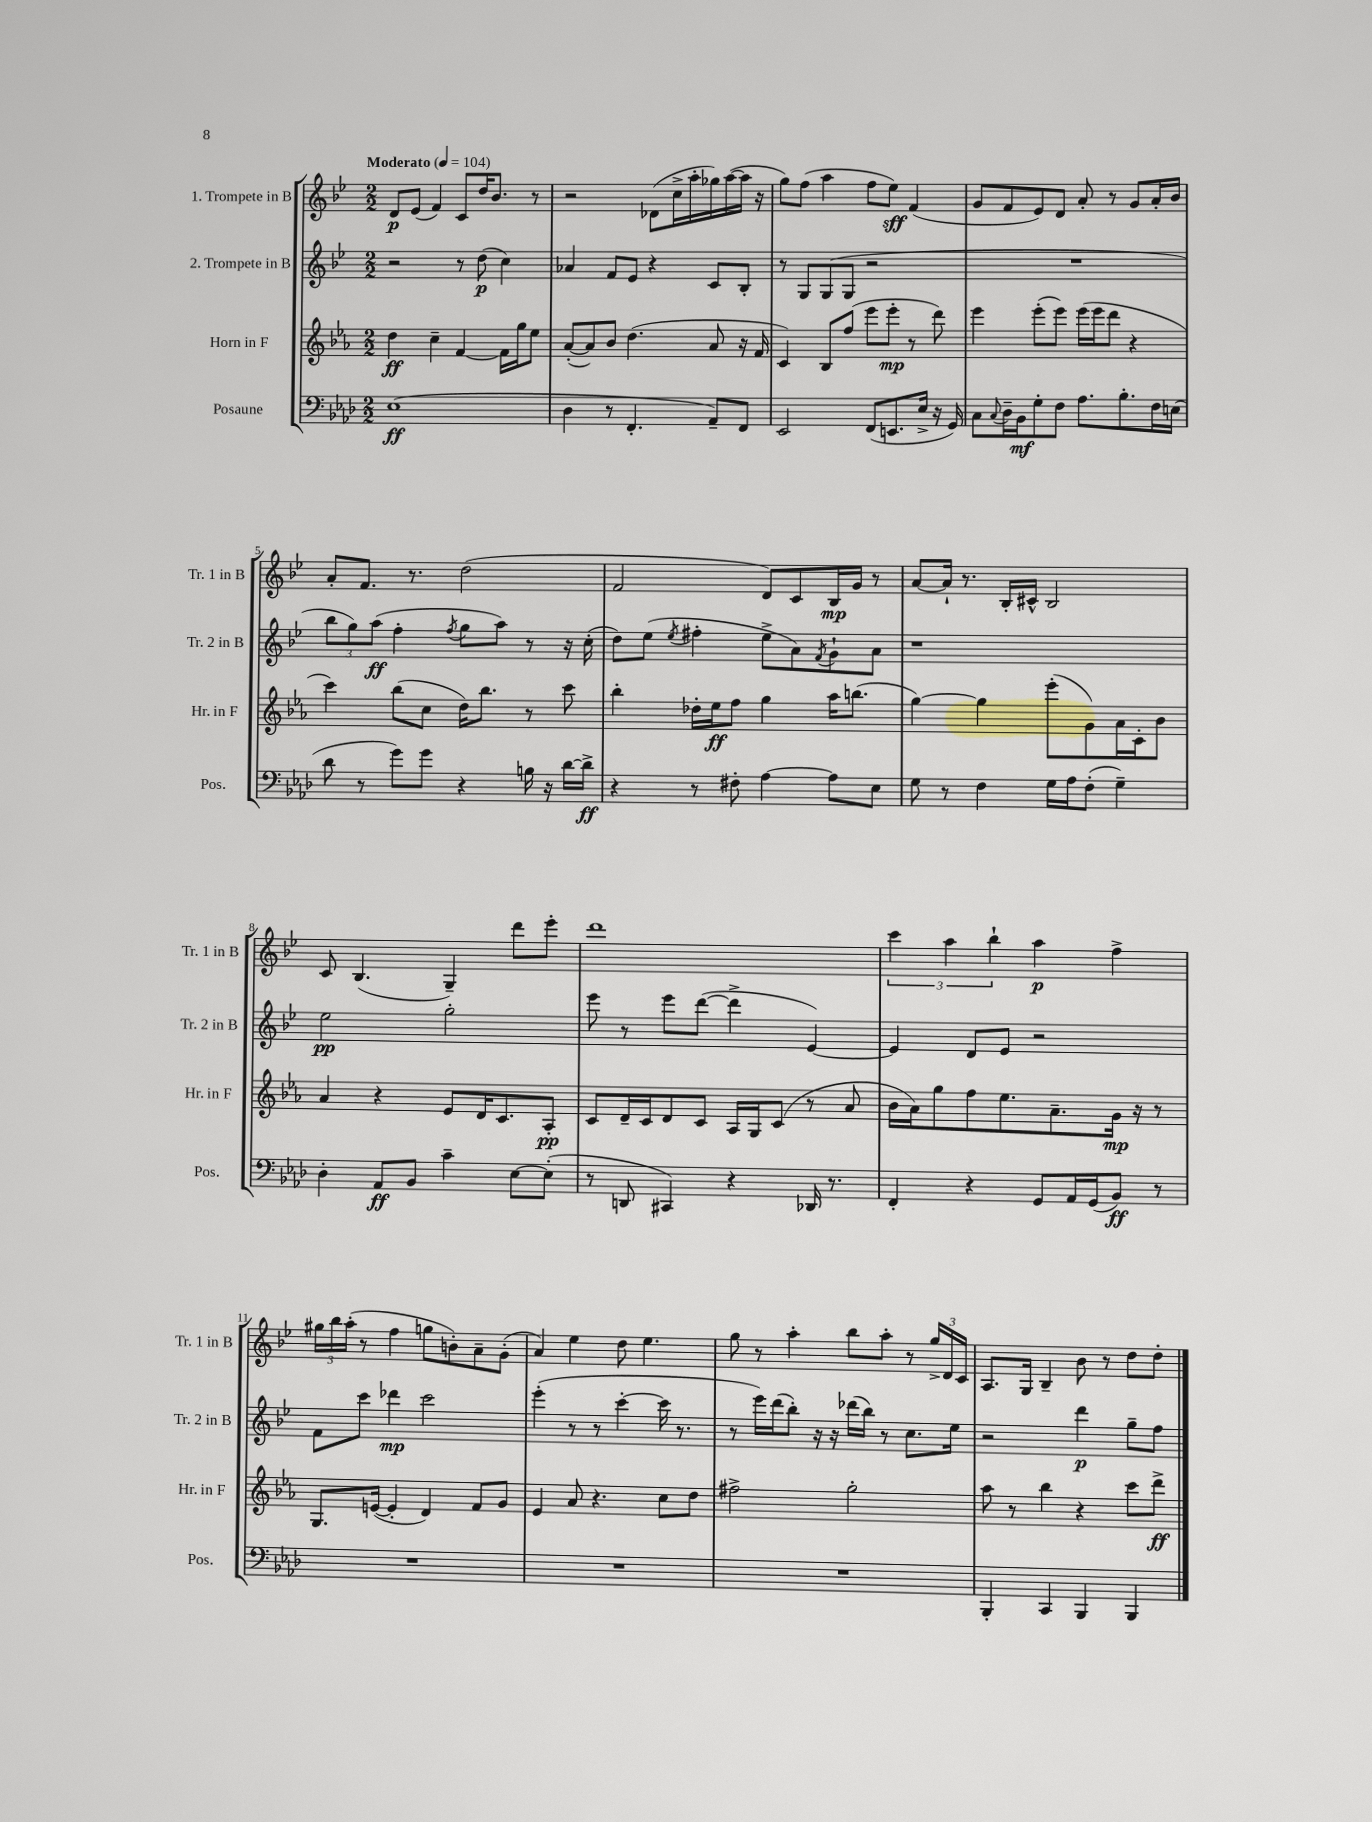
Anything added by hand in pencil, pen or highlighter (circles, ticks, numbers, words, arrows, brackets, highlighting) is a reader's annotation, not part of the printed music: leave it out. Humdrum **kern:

**kern	**dynam	**kern	**dynam	**kern	**dynam	**kern	**dynam
*part4	*part4	*part3	*part3	*part2	*part2	*part1	*part1
*staff4	*staff4	*staff3	*staff3	*staff2	*staff2	*staff1	*staff1
*I"Posaune	*	*I"Horn in F	*	*I"2. Trompete in B	*	*I"1. Trompete in B	*
*I'Pos.	*	*I'Hr. in F	*	*I'Tr. 2 in B	*	*I'Tr. 1 in B	*
*clefF4	*	*clefG2	*	*clefG2	*	*clefG2	*
*k[b-e-a-d-]	*	*k[b-e-a-]	*	*k[b-e-]	*	*k[b-e-]	*
*M2/2	*	*M2/2	*	*M2/2	*	*M2/2	*
*MM104	*	*MM104	*	*MM104	*	*MM104	*
=1	=1	=1	=1	=1	=1	=1	=1
!	!	!	!	!	!	!LO:TX:a:B:t=Moderato	!
(1E-	ff	4dd\	ff	2r	.	8d/L	p
.	.	.	.	.	.	(8e-/J	.
.	.	4cc~\	.	.	.	4f/)	.
.	.	[4f/	.	8r	.	8c/L	.
.	.	.	.	(8dd\	p	16dd/K	.
.	.	.	.	.	.	8.b-/J	.
.	.	16f\LL]	.	4cc\)	.	.	.
.	.	16gg\J	.	.	.	.	.
.	.	8ee-\J	.	.	.	8r	.
=2	=2	=2	=2	=2	=2	=2	=2
4D-\	.	([8a-'/L	.	4a-X/	.	2r	.
.	.	8a-/])	.	.	.	.	.
8r	.	8b-/J	.	8f/L	.	.	.
4.FF'/	.	(4.dd\	.	8e-/J	.	.	.
.	.	.	.	4r	.	(8d-X\L	.
.	.	.	.	.	.	16cc^\L	.
.	.	.	.	.	.	16aa'\	.
8AA-~/L)	.	8a-/	.	8c/L	.	16gg-X\)	.
.	.	.	.	.	.	([16aa\	.
8FF/J	.	16r	.	8B-'/J	.	16aa\JJ]	.
.	.	16f/	.	.	.	16r	.
=3	=3	=3	=3	=3	=3	=3	=3
2EE-/	.	4c/)	.	8r	.	8gg\L)	.
.	.	.	.	8G/L	.	(8ff\J	.
.	.	8B-/L	.	(8G/	.	4aa\	.
.	.	(8ff/J	.	8G/J	.	.	.
(8FF/L	.	8eee-\L	.	2r	.	8ff\L	.
8.EEn/	.	8eee-'\J	mp	.	.	8ee-\J)	sff
.	.	8r	.	.	.	(4f/	.
16E-^/Jk	.	.	.	.	.	.	.
16r	.	8ddd\)	.	.	.	.	.
16GG/)	.	.	.	.	.	.	.
=4	=4	=4	=4	=4	=4	=4	=4
8C\L	.	4eee-\	.	1r	.	8g/L	.
8qqC/	.	.	.	.	.	.	.
16D-~\L	.	.	.	.	.	8f/	.
16BB-\J	mf	.	.	.	.	.	.
8G'\	.	(8eee-'\L	.	.	.	8e-/)	.
8F\J	.	8eee-\J)	.	.	.	8d/J	.
8.A-\L	.	(16eee-\LL	.	.	.	8a'/	.
.	.	16eee-\J	.	.	.	.	.
.	.	8ddd\J	.	.	.	8r	.
8.B-'\	.	.	.	.	.	.	.
.	.	4r	.	.	.	8g/L	.
16F\L	.	.	.	.	.	16a'/L	.
(16En\JJ	.	.	.	.	.	16b-/JJ	.
!!LO:LB:g=z
=5	=5	=5	=5	=5	=5	=5	=5
8d-\	.	4ccc\)	.	12bb-\L	.	8a'/L	.
.	.	.	.	12gg\)	.	.	.
8r	.	.	.	.	.	8.f/J	.
.	.	.	.	(12aa\J	ff	.	.
8g\L)	.	(8bb-\L	.	4ff'\	.	.	.
.	.	.	.	.	.	8.r	.
8g\J	.	8cc\J	.	.	.	.	.
.	.	.	.	8qff/	.	.	.
4r	.	16dd\KL)	.	8gg\L	.	(2dd\	.
.	.	8.bb-\J	.	.	.	.	.
.	.	.	.	8aa\J)	.	.	.
16Bn\	.	8r	.	8r	.	.	.
16r	.	.	.	.	.	.	.
[16d-\LL	.	8ccc\	.	16r	.	.	.
16d-^\JJ]	ff	.	.	(16cc'\	.	.	.
=6	=6	=6	=6	=6	=6	=6	=6
4r	.	4bb-'\	.	8dd\L)	.	2f/	.
.	.	.	.	(8ee-\J	.	.	.
.	.	.	.	8qee-/	.	.	.
8r	.	16dd-X'\LL	.	4ff#X'\	.	.	.
.	.	16ee-\J	ff	.	.	.	.
8F#X'\	.	8ff\J	.	.	.	.	.
[4A-\	.	4gg\	.	8ee-^\L	.	8d/L)	.
.	.	.	.	8a\)	.	8c/	.
.	.	.	.	8qf/	.	.	.
8A-\L]	.	16aa-\KL	.	8g`\	.	16B-/L	mp
.	.	(8.bbn\J	.	.	.	16g/JJ	.
8E-\J	.	.	.	8a\J	.	8r	.
=7	=7	=7	=7	=7	=7	=7	=7
8G\	.	[4gg\)	.	1r	.	[8a/L	.
8r	.	.	.	.	.	16a`/Jk]	.
.	.	.	.	.	.	8.r	.
4F\	.	4gg\]	.	.	.	.	.
.	.	.	.	.	.	16B-'/LL	.
.	.	.	.	.	.	16c#X^^/JJ	.
16G\LL	.	(8eee-'\L	.	.	.	2B-/	.
16A-\J	.	.	.	.	.	.	.
(8F'\J	.	8g\)	.	.	.	.	.
4G~\)	.	16a-\L	.	.	.	.	.
.	.	16c'\J	.	.	.	.	.
.	.	8b-\J	.	.	.	.	.
!!LO:LB:g=z
=8	=8	=8	=8	=8	=8	=8	=8
4D-'\	.	4a-/	.	2ee-\	pp	8c/	.
.	.	.	.	.	.	(4.B-/	.
8AA-/L	ff	4r	.	.	.	.	.
8BB-/J	.	.	.	.	.	.	.
4c~\	.	8e-/L	.	2gg'\	.	4G~/)	.
.	.	16d/K	.	.	.	.	.
.	.	8.c/	.	.	.	.	.
[8E-\L	.	.	.	.	.	8ddd\L	.
(8E-'\J]	.	8A-'/J	pp	.	.	8eee-'\J	.
=9	=9	=9	=9	=9	=9	=9	=9
8r	.	8c/L	.	8eee-\	.	1ddd	.
8DDn/	.	16d~/L	.	8r	.	.	.
.	.	16c/J	.	.	.	.	.
4CC#X/)	.	8d/	.	8eee-\L	.	.	.
.	.	8c/J	.	([8ddd\J	.	.	.
4r	.	16A-/LL	.	4ddd^\]	.	.	.
.	.	16G/J	.	.	.	.	.
.	.	(8c/J	.	.	.	.	.
16DD-X/	.	8r	.	[4e-/)	.	.	.
8.r	.	.	.	.	.	.	.
.	.	8a-/	.	.	.	.	.
=10	=10	=10	=10	=10	=10	=10	=10
4FF'/	.	16b-\LL	.	4e-/]	.	6ccc\	.
.	.	16a-\J)	.	.	.	.	.
.	.	8gg\	.	.	.	.	.
.	.	.	.	.	.	6aa\	.
4r	.	8ff\	.	8d/L	.	.	.
.	.	.	.	.	.	6bb-`\	.
.	.	8.ee-\	.	8e-/J	.	.	.
8GG/L	.	.	.	2r	.	4aa\	p
.	.	8.a-~\	.	.	.	.	.
16AA-/L	.	.	.	.	.	.	.
(16GG/J	.	.	.	.	.	.	.
8BB-/J)	ff	16g\Jk	mp	.	.	4ff^\	.
.	.	16r	.	.	.	.	.
8r	.	8r	.	.	.	.	.
!!LO:LB:g=z
=11	=11	=11	=11	=11	=11	=11	=11
1r	.	8.G/L	.	8f\L	.	24gg#X\LL	.
.	.	.	.	.	.	24bb-\	.
.	.	.	.	.	.	(24aa'\JJ	.
.	.	.	.	8ccc\J	.	8r	.
.	.	([16en/Jk	.	.	.	.	.
.	.	4e'/]	.	4ddd-X\	mp	4ff\	.
.	.	4d/)	.	2ccc\	.	8ggn\L	.
.	.	.	.	.	.	8bn'\)	.
.	.	8f/L	.	.	.	8a~\	.
.	.	8g/J	.	.	.	(8g'\J	.
=12	=12	=12	=12	=12	=12	=12	=12
1r	.	4e-/	.	(4eee-'\	.	4a/)	.
.	.	8a-/	.	8r	.	4ee-\	.
.	.	4.r	.	8r	.	.	.
.	.	.	.	[4ccc'\	.	8dd\	.
.	.	.	.	.	.	4.ee-\	.
.	.	8cc\L	.	16ccc\]	.	.	.
.	.	.	.	8.r	.	.	.
.	.	8dd\J	.	.	.	.	.
=13	=13	=13	=13	=13	=13	=13	=13
1r	.	2ff#X^\	.	8r	.	8gg\	.
.	.	.	.	16eee-\LL)	.	8r	.
.	.	.	.	(16ddd\J	.	.	.
.	.	.	.	8bb-'\J)	.	4aa'\	.
.	.	.	.	16r	.	.	.
.	.	.	.	16r	.	.	.
.	.	2gg'\	.	(16ddd-X\LL	.	8bb-\L	.
.	.	.	.	16bb-\JJ)	.	.	.
.	.	.	.	8r	.	8aa'\J	.
.	.	.	.	8.cc\L	.	8r	.
.	.	.	.	.	.	24gg^/LL	.
.	.	.	.	.	.	24d/	.
.	.	.	.	16ee-\Jk	.	.	.
.	.	.	.	.	.	24c/JJ	.
=14	=14	=14	=14	=14	=14	=14	=14
4BBB-'/	.	8aa-\	.	2r	.	8.A/L	.
.	.	8r	.	.	.	.	.
.	.	.	.	.	.	16G/Jk	.
4CC/	.	4bb-\	.	.	.	4B-~/	.
4BBB-/	.	4r	.	4ddd\	p	8b-\	.
.	.	.	.	.	.	8r	.
4BBB-/	.	8ccc\L	.	8gg~\L	.	8dd\L	.
.	.	8ddd^\J	ff	8ff\J	.	8dd'\J	.
==	==	==	==	==	==	==	==
*-	*-	*-	*-	*-	*-	*-	*-
